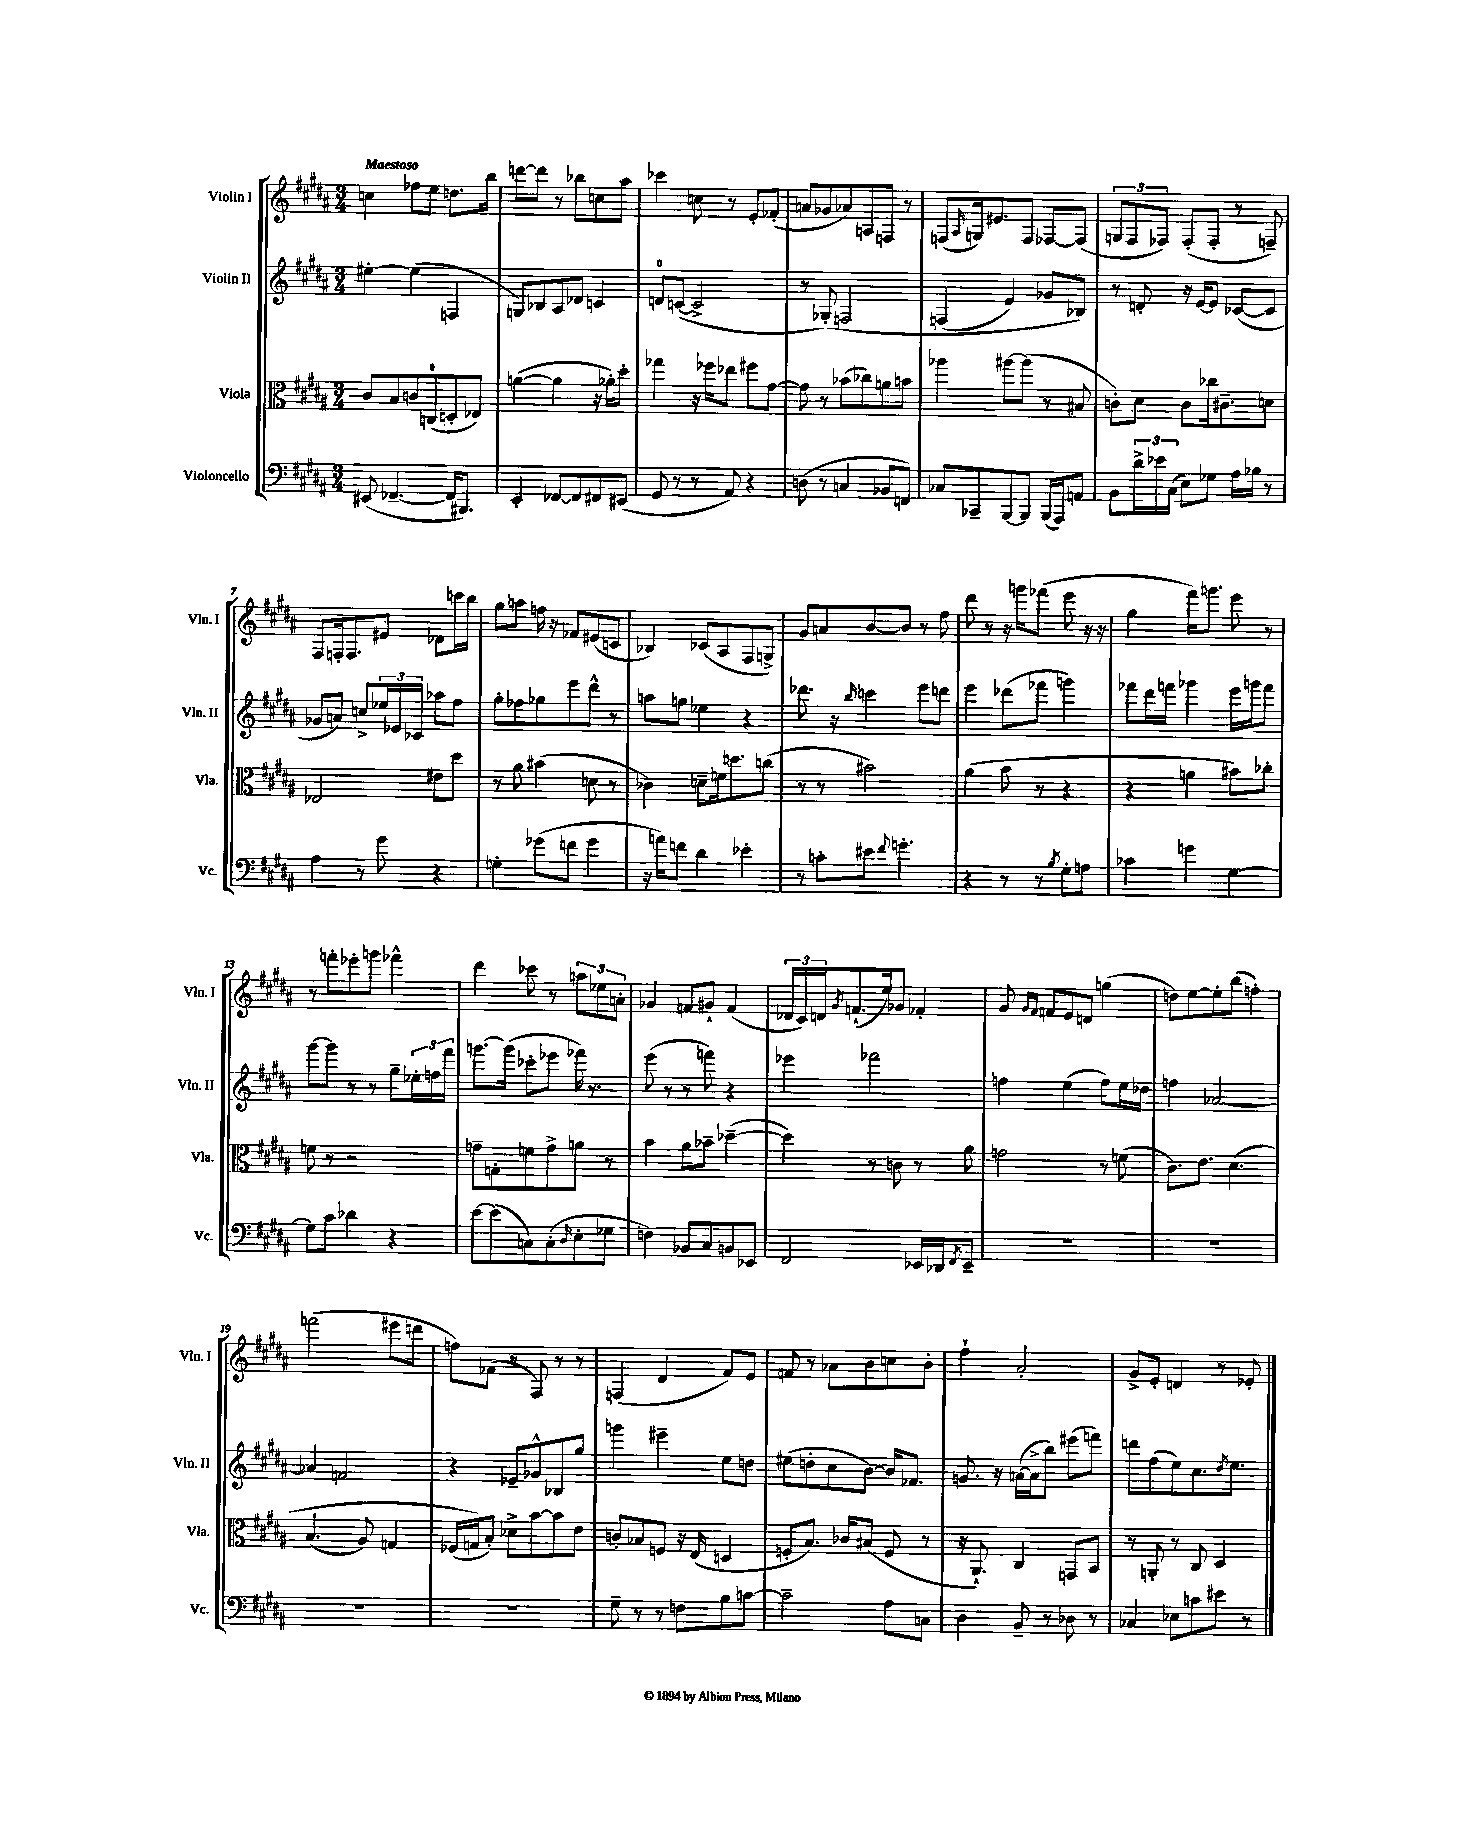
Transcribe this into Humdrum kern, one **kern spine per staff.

**kern	**kern	**kern	**kern
*staff4	*staff3	*staff2	*staff1
*clefF4	*clefC3	*clefG2	*clefG2
*k[f#c#g#d#a#]	*k[f#c#g#d#a#]	*k[f#c#g#d#a#]	*k[f#c#g#d#a#]
*M3/4	*M3/4	*M3/4	*M3/4
(8EE#/	8c#/L	[4ee#'\	4cc\
[4.FF-~/	8B/	.	.
.	8c/	(4ee#\]	8ff-\L
.	(8C/	.	8ee\J
16FF-/]LK	8D'/	4F/	8.dd\L
8.BBB#/J)	.	.	.
.	8E-/J)	.	.
.	.	.	16bb\Jk
=	=	=	=
4EE'/	([4a\	8G/L)	[8ddd\L
.	.	8B-/	8ddd\]J
[8FF-/L	4a\]	8A#/	8r
8FF-/]	.	8d-/J	8bb-\L
8FF#/	16r	4c/	8cc\
.	16a-'\LK)	.	.
(8EE#/J	8dd#'\J	.	8aa#\J
=	=	=	=
8GG#/	4gg-\	8d/L	4ccc-\
8r	.	([8c/J	.
8r	16r	2c^/]	8cc\
.	16ff-\LK	.	.
8AA#/)	8ee-\J	.	8r
4r	8ff#\L	.	8e'/L
.	[8g#\J	.	(8f-'/J
=	=	=	=
(8D\	8g#\]	8r	8a/L
8r	8r	&(8G-'/)	8g-/
4C/	(8b-\L	2F/	8a-/)
.	8cc-\)	.	8A/
8BB-/L	8a\	.	8F/J
8FF/J)	8b\J	.	8r
=	=	=	=
8C-/L	4aa-\	(4F/	(8F/L
.	.	.	16qqA#/
8CC-~/	.	.	16G/k)
.	.	.	8.e#/
[8BBB/	[8aa#\L	4e/)	.
8BBB/]J	(8aa#\]J	.	8F/J
(16BBB/LL	8r	8g-/L	[8F-/L
16AAA#/J)	.	.	.
8AA/J	8B#/	8B-/J&)	(8F-/]J
=	=	=	=
8BB\L	8c'\L)	8r	12G/L
.	.	.	12F#/
24d#^\L	8d#\J	8d'/	.
24e-\	.	.	12F-/J)
(24C#\JJ	.	.	.
8E\L)	8c\L	16r	(8F-'/L
.	.	[16e/LK	.
8G-\J	16cc-\k	8e/]J	8F-'/J
.	8.c#~\	.	.
16A#\LL	.	([8c-/L	8r
16B-\JJ	.	.	.
8r	8d\J	8c-/]J	8F~/)
=	=	=	=
4A#\	2E-/	8g-/L	8F#/L
.	.	8a/J)	16F'/k
.	.	.	8.F/
8r	.	8cc^/L	.
8g#\	.	24ee-/L	8e#/J
.	.	24e-/	.
.	.	24c-/JJ	.
4r	8e#\L	8aa-\L	8d-\L
.	8dd#\J	8ff#\J	16ccc\L
.	.	.	16bb\JJ
=	=	=	=
4G'\	8r	8gg#'\L	8gg#\L
.	8a#\	8ff-\	8aa\J
(8g-\L	(4b#\	8gg-\	16ff\
.	.	.	16r
8f\J	.	8eee\	8f-/L
4g-\	8d\	8ddd#^^\J	(8e#/
.	8r	8r	8c/J
=	=	=	=
16r	4c-\)	8aa\L	4B-/)
16a\LK)	.	.	.
8f\J	.	8gg\J	.
4d#\	8d~\L	4ee-\	(8c-/L
.	16f\k	.	8A#/
.	8.dd\	.	.
4e-'\	.	4r	8F#/
.	(8cc\J	.	8G^/J)
=	=	=	=
8r	8r	8.ddd-\	8g#/L
8c'\L	8r	.	8a/
.	.	16r	.
.	.	16qqbb/	.
8e#\J	2b#\)	4ccc\	[8b/
8qqf#/	.	.	.
4.g'\	.	.	8b/]J
.	.	8eee\L	8r
.	.	8ddd\J	8ff#\
=	=	=	=
4r	(4a#\	4eee\	8ddd#\
.	.	.	8r
8r	8b\	(8ddd-\L	16r
.	.	.	16ggg\LK
8r	8r	8fff-\J	(8fff-\J
8qB/	.	.	.
8G#'\L	4r	4ggg\)	8eee\
8A\J	.	.	16r
.	.	.	16r
=	=	=	=
4c-\	4r	8fff-\L	4gg#\
.	.	16ddd#\L	.
.	.	16fff\JJ	.
4g\	4a\	4ggg-\	16fff#\LK)
.	.	.	8.ggg\J
[4G#\	8b#\L)	16eee\LL	8eee\
.	.	16ggg\J	.
.	8cc-'\J	8fff\J	8r
=	=	=	=
8G#\]L	8f\	[8ggg#\L	8r
8c#\J	8r	8ggg#\]J	8fff'\L
4d-\	2r	8r	8eee-'\
.	.	8r	8ggg\J
4r	.	8gg#~\L	4fff-^^\
.	.	24ee-'\L	.
.	.	24ff\	.
.	.	24fff#\JJ	.
=	=	=	=
[8e\L	8g~\L	[8.ggg\L	4ddd#\
(8e\]	8G'\	.	.
.	.	(16ggg\]Jk	.
8C\)	8f\	8ccc-'\L	8ccc-\
(8C'\	8g^\	8eee-\J	8r
16qqD#/	.	.	.
8E'\	8a\J	16fff-\)	12aa\L
.	.	8.r	.
.	.	.	12ee-\
8G-\J	8r	.	.
.	.	.	12a'\J
=	=	=	=
4F\)	4b\	(8eee\	4g-/
.	.	8r	.
8BB-/L	8a#\L	8r	8f/L
8C#/	8b-~\J	8fff\)	8g#`/J
8BB/	([4dd-~\	4r	(4f/
8EE-/J	.	.	.
=	=	=	=
2FF#/	4dd-\])	4eee-\	24d-/LL
.	.	.	24c#/)
.	.	.	24d/J
.	.	.	8qg#/
.	.	.	(8.f`/
.	8r	2fff-\	.
.	.	.	16ee/k)
.	8c\	.	8g-/J
16EE-/LL	8r	.	4f-'/
16DD-/J	.	.	.
8qFF#/	.	.	.
8EE-~/J	8a#\	.	.
=	=	=	=
2.r	2g\	4ff\	8g#/
.	.	.	16qqg#/LL
.	.	.	16qqf#/JJ
.	.	.	8f/L
.	.	(4ee\	8e/
.	.	.	8d/J
.	8r	8ff\L)	(4gg\
.	(8f\	16ee\L	.
.	.	16dd-\JJ	.
=	=	=	=
2.r	8.c#\L)	4ff\	8dd\L)
.	.	.	[8ee\
.	8.e\J	.	.
.	.	[2a-/	8ee'\]
.	&(4.d#\	.	(8bb\J
.	.	.	4ff'\)
=	=	=	=
2.r	(4.B/	4a-/]	(2fff\
.	.	2f/	.
.	8A#/)	.	.
.	4G/	.	8eee#\L
.	.	.	8ddd\J
=	=	=	=
2.r	(16F-/LL	4r	8ff\L)
.	16G/J&)	.	.
.	8B'/J)	.	(8f-\J
.	8d-^\L	8e-~/L	8r
.	[8b\	8g-^^/	8F#/)
.	8b\]	8B-/	8r
.	8e\J	8gg#/J	8r
=	=	=	=
8G#~\	8c'/L	4ggg\	(4F/
8r	8B-/	.	.
8r	8F/J	4eee#~\	4d#/
8F\L	16r	.	.
.	(16E/	.	.
8B\	4D/	8ee\L	8f#/L)
[8c\J	.	8dd\J	8e/J
=	=	=	=
2c~\]	8F'/L	(8ee#\L	8f/
.	8.B/J)	8dd'\	8r
.	.	8cc#\	8a-\L
.	16c-/LK	.	.
.	(8B#/J	[8b\J)	8b\
8A#\L	8F/	16b/]LK	8cc\
.	.	8.f-/J	.
8C\J	8r	.	8b'\J
=	=	=	=
4D#\	16r	8.g/	4ff#`\
.	8.AA#`/)	.	.
.	.	16r	.
8BB~/	4C#/	([16a\LL	2a#'/
.	.	16a^\]J	.
8r	.	8bb\J)	.
8D-\	8GG/L	(8eee#\L	.
8r	8BB/J	8fff\J)	.
=	=	=	=
4C-/	8r	8ddd\L	8g#^/L
.	8AA'/	(8ff#\	8e'/J
8E-\L	8r	8ee\)	4d/
8c\	8C#/	8.cc#\	.
8e#\J	4D#/	.	8r
.	.	8qdd#/	.
.	.	8.ee\J	.
8r	.	.	8e-'/
==	==	==	==
*-	*-	*-	*-
